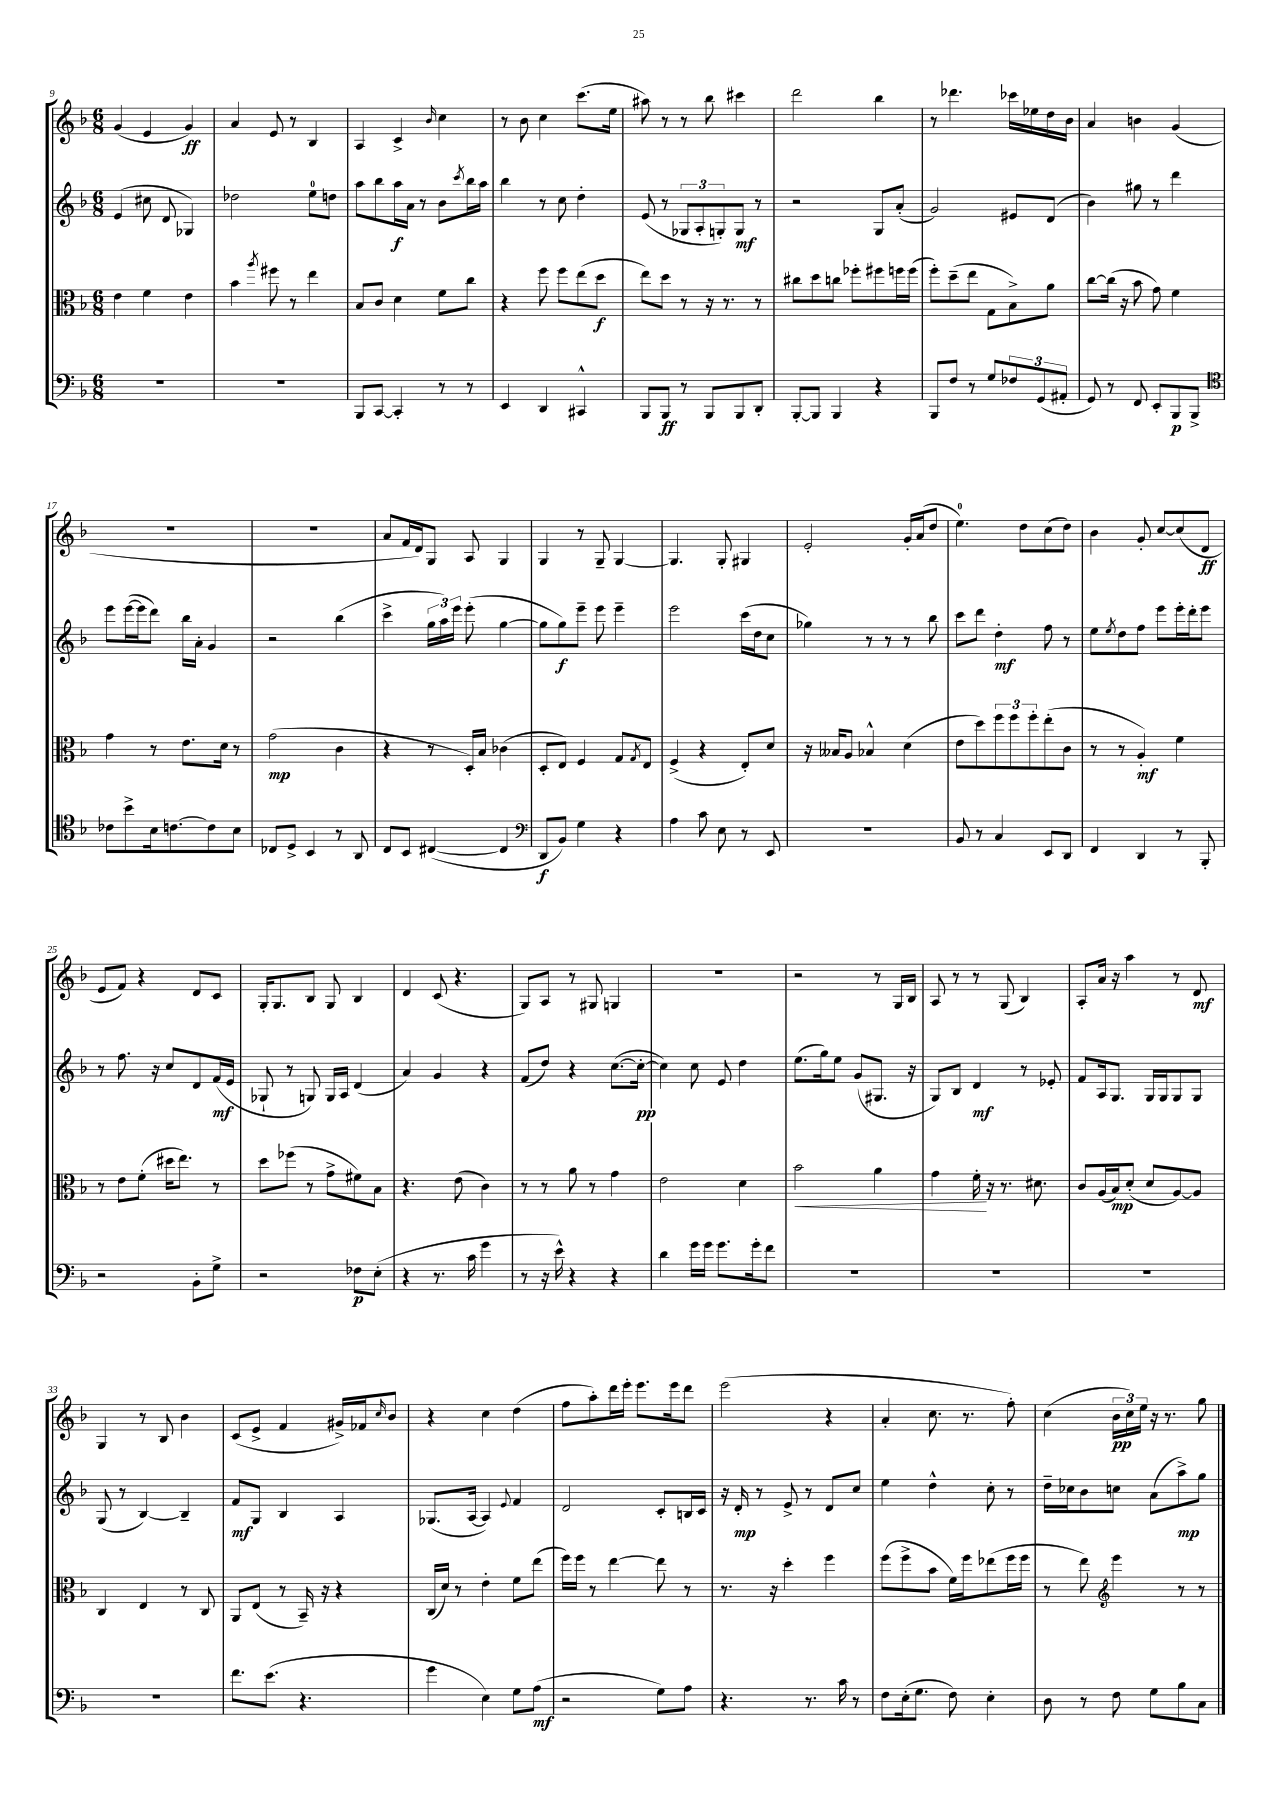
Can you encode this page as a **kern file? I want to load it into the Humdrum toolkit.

**kern	**dynam	**kern	**dynam	**kern	**dynam	**kern	**dynam
*part4	*part4	*part3	*part3	*part2	*part2	*part1	*part1
*staff4	*staff4	*staff3	*staff3	*staff2	*staff2	*staff1	*staff1
*clefF4	*	*clefC3	*	*clefG2	*	*clefG2	*
*k[b-]	*	*k[b-]	*	*k[b-]	*	*k[b-]	*
*M6/8	*	*M6/8	*	*M6/8	*	*M6/8	*
=9	=9	=9	=9	=9	=9	=9	=9
2.r	.	4e\	.	(4e/	.	(4g/	.
.	.	4f\	.	8cc#X\	.	4e/	.
.	.	.	.	8d/	.	.	.
.	.	4e\	.	4G-X/)	.	4g/)	ff
=10	=10	=10	=10	=10	=10	=10	=10
2.r	.	4b-\	.	2dd-X\	.	4a/	.
.	.	8qaa/	.	.	.	.	.
.	.	8ff#X\	.	.	.	8e/	.
.	.	8r	.	.	.	8r	.
.	.	4ee\	.	8ee\L	.	4B-/	.
.	.	.	.	8ddn\J	.	.	.
=11	=11	=11	=11	=11	=11	=11	=11
8BBB-/L	.	8B-/L	.	8aa\L	.	4A/	.
[8CC/J	.	8c/J	.	8bb-\	.	.	.
4CC'/]	.	4d\	.	16aa\L	f	4c^/	.
.	.	.	.	16a\JJ	.	.	.
.	.	.	.	8r	.	.	.
.	.	.	.	.	.	16qqb-/	.
8r	.	8f\L	.	8b-\L	.	4cc\	.
.	.	.	.	8qccc/	.	.	.
8r	.	8cc\J	.	16bb-\L	.	.	.
.	.	.	.	16aa\JJ	.	.	.
=12	=12	=12	=12	=12	=12	=12	=12
4EE/	.	4r	.	4bb-\	.	8r	.
.	.	.	.	.	.	8b-\	.
4DD/	.	8ff\	.	8r	.	4cc\	.
.	.	8ff\L	.	8cc\	.	.	.
4CC#X^^/	.	(8ee\	.	4dd'\	.	(8.ccc\L	.
.	.	8dd\J	f	.	.	.	.
.	.	.	.	.	.	16ee\Jk	.
=13	=13	=13	=13	=13	=13	=13	=13
8BBB-/L	.	8ee\L)	.	(8e/	.	8aa#X\)	.
8BBB-/J	ff	8dd\J	.	8r	.	8r	.
8r	.	8r	.	12G-X/L	.	8r	.
.	.	.	.	12A'/	.	.	.
8BBB-/L	.	16r	.	.	.	8bb-\	.
.	.	.	.	12Gn'/)	.	.	.
.	.	8.r	.	.	.	.	.
8BBB-/	.	.	.	8G/J	mf	4ccc#X\	.
8DD'/J	.	8r	.	8r	.	.	.
=14	=14	=14	=14	=14	=14	=14	=14
[8BBB-'/L	.	8cc#X\L	.	2r	.	2ddd\	.
8BBB-/J]	.	8dd\	.	.	.	.	.
4BBB-/	.	8ccn\J	.	.	.	.	.
.	.	8ff-X'\L	.	.	.	.	.
4r	.	8ff#X\	.	8G/L	.	4bb-\	.
.	.	16ffn\L	.	(8a'/J	.	.	.
.	.	(16ff\JJ	.	.	.	.	.
=15	=15	=15	=15	=15	=15	=15	=15
8BBB-/L	.	8ff'\L)	.	2g/)	.	8r	.
8F/J	.	(8dd~\	.	.	.	4.ddd-X\	.
8r	.	8ee\J	.	.	.	.	.
8G/L	.	8G\L	.	.	.	.	.
12F-X/	.	8B-^\)	.	8e#X/L	.	16ccc-X\LL	.
.	.	.	.	.	.	16ee-X\	.
(12GG/	.	.	.	.	.	.	.
.	.	8a\J	.	(8d/J	.	16dd\	.
12AA#X'/J	.	.	.	.	.	.	.
.	.	.	.	.	.	16b-\JJ	.
=16	=16	=16	=16	=16	=16	=16	=16
8GG/)	.	[8cc\L	.	4b-\)	.	4a/	.
8r	.	(16cc\Jk]	.	.	.	.	.
.	.	16r	.	.	.	.	.
8FF/	.	8b-\	.	8gg#X\	.	4bn\	.
8EE'/L	.	8g\)	.	8r	.	.	.
8BBB-/	p	4f\	.	4ddd\	.	(4g/	.
8BBB-^/J	.	.	.	.	.	.	.
!!LO:LB:g=z
=17	=17	=17	=17	=17	=17	=17	=17
*clefC4	*	*	*	*	*	*	*
8c-X\L	.	4g\	.	8eee\L	.	2.r	.
8b-^\	.	.	.	([16eee\L	.	.	.
.	.	.	.	16eee\J]	.	.	.
16B-\k	.	8r	.	8ddd\J)	.	.	.
[8.cn\	.	.	.	.	.	.	.
.	.	8.e\L	.	16bb-\LL	.	.	.
.	.	.	.	16a'\JJ	.	.	.
8c\]	.	.	.	4g/	.	.	.
.	.	16d\Jk	.	.	.	.	.
8B-\J	.	8r	.	.	.	.	.
=18	=18	=18	=18	=18	=18	=18	=18
8C-X/L	.	(2g\	mp	2r	.	2.r	.
8D^/J	.	.	.	.	.	.	.
4BB-/	.	.	.	.	.	.	.
8r	.	4c\	.	(4bb-\	.	.	.
8AA/	.	.	.	.	.	.	.
=19	=19	=19	=19	=19	=19	=19	=19
8C/L	.	4r	.	4ccc^\	.	8a/L	.
8BB-/J	.	.	.	.	.	16f/L	.
.	.	.	.	.	.	16d/J)	.
([4C#X/	.	8r	.	24gg\LL	.	8G/J	.
.	.	.	.	24aa\)	.	.	.
.	.	.	.	24eee\JJ	.	.	.
.	.	16D'/LL)	.	(8eee'\	.	8A/	.
.	.	16B-/JJ	.	.	.	.	.
4C#/]	.	(4c-X\	.	[4gg\	.	4G/	.
=20	=20	=20	=20	=20	=20	=20	=20
*clefF4	*	*	*	*	*	*	*
8DD/L	f	8D'/L	.	8gg\L]	.	4G/	.
8BB-/J)	.	8E/J)	.	8gg\)	f	.	.
4G\	.	4F/	.	8eee~\J	.	8r	.
.	.	.	.	8eee\	.	8G~/	.
4r	.	8G/L	.	4eee~\	.	[4G/	.
.	.	8qG/	.	.	.	.	.
.	.	8E/J	.	.	.	.	.
=21	=21	=21	=21	=21	=21	=21	=21
4A\	.	(4F^/	.	2eee\	.	4.G/]	.
8c\	.	4r	.	.	.	.	.
8E\	.	.	.	.	.	8G'/	.
8r	.	8E'/L)	.	(16ccc\LL	.	4G#X/	.
.	.	.	.	16dd\J	.	.	.
8EE/	.	8d/J	.	8cc\J	.	.	.
=22	=22	=22	=22	=22	=22	=22	=22
2.r	.	16r	.	4gg-X\)	.	2e'/	.
.	.	16B--X/KL	.	.	.	.	.
.	.	8A/J	.	.	.	.	.
.	.	4B-X^^/	.	8r	.	.	.
.	.	.	.	8r	.	.	.
.	.	(4d\	.	8r	.	16g'/LL	.
.	.	.	.	.	.	(16a/J	.
.	.	.	.	8bb-\	.	8dd/J	.
=23	=23	=23	=23	=23	=23	=23	=23
8BB-/	.	8e\L	.	8ccc\L	.	4.ee\)	.
8r	.	8dd\)	.	8ddd\J	.	.	.
4C/	.	12ff\	.	4dd'\	mf	.	.
.	.	12ff\	.	.	.	.	.
.	.	.	.	.	.	8dd\L	.
.	.	12ff'\	.	.	.	.	.
8EE/L	.	(8ee'\	.	8ff\	.	(8cc\	.
8DD/J	.	8c\J	.	8r	.	8dd\J)	.
=24	=24	=24	=24	=24	=24	=24	=24
4FF/	.	8r	.	8ee\L	.	4b-\	.
.	.	.	.	8qee/	.	.	.
.	.	8r	.	8dd\	.	.	.
4DD/	.	4A'/)	mf	8ff\J	.	8g'/	.
.	.	.	.	8eee\L	.	[8cc/L	.
8r	.	4f\	.	16eee'\L	.	(8cc/]	.
.	.	.	.	16ddd'\J	.	.	.
8BBB-'/	.	.	.	8eee\J	.	8d/J	ff
!!LO:LB:g=z
=25	=25	=25	=25	=25	=25	=25	=25
2r	.	8r	.	8r	.	8e/L	.
.	.	8e\L	.	8.ff\	.	8f/J)	.
.	.	(8f'\J	.	.	.	4r	.
.	.	.	.	16r	.	.	.
.	.	16dd#X\KL	.	8cc/L	.	.	.
.	.	8.ee\J)	.	.	.	.	.
8BB-'\L	.	.	.	8d/	.	8d/L	.
8G^\J	.	8r	.	(16f/L	mf	8c/J	.
.	.	.	.	16e/JJ	.	.	.
=26	=26	=26	=26	=26	=26	=26	=26
2r	.	8dd\L	.	8G-X`/	.	16G'/KL	.
.	.	.	.	.	.	8.G/	.
.	.	(8ff-X\J	.	8r	.	.	.
.	.	8r	.	8Gn/)	.	8B-/J	.
.	.	8g^\L	.	16G/LL	.	8G/	.
.	.	.	.	16A/JJ	.	.	.
8F-X\L	p	8f#X\)	.	(4d/	.	4B-/	.
(8E'\J	.	8B-\J	.	.	.	.	.
=27	=27	=27	=27	=27	=27	=27	=27
4r	.	4.r	.	4a/)	.	4d/	.
8.r	.	.	.	4g/	.	(8c/	.
.	.	(8e\	.	.	.	4.r	.
16c\	.	.	.	.	.	.	.
4g\	.	4c\)	.	4r	.	.	.
=28	=28	=28	=28	=28	=28	=28	=28
8r	.	8r	.	(8f/L	.	8G/L)	.
16r	.	8r	.	8dd/J)	.	8A/J	.
16e^^\)	.	.	.	.	.	.	.
4r	.	8a\	.	4r	.	8r	.
.	.	8r	.	.	.	8G#X/	.
4r	.	4g\	.	([8.cc\L	.	4Gn/	.
.	.	.	.	16cc'\Jk_	pp	.	.
=29	=29	=29	=29	=29	=29	=29	=29
4d\	.	2e\	.	4cc\])	.	2.r	.
16g\LL	.	.	.	8cc\	.	.	.
16g\JJ	.	.	.	.	.	.	.
8.g\L	.	.	.	8e/	.	.	.
.	.	4d\	.	4dd\	.	.	.
16g'\k	.	.	.	.	.	.	.
8f\J	.	.	.	.	.	.	.
=30	=30	=30	=30	=30	=30	=30	=30
!	!	!	!LO:HP:b	!	!	!	!
2.r	.	2b-\	<	(8.ee\L	.	2r	.
.	.	.	.	16gg\k)	.	.	.
.	.	.	.	8ee\J	.	.	.
.	.	.	.	(8g/L	.	.	.
.	.	4a\	.	8.G#X/J	.	8r	.
.	.	.	.	.	.	16G/LL	.
.	.	.	.	16r	.	16B-/JJ	.
=31	=31	=31	=31	=31	=31	=31	=31
2.r	.	4g\	.	8G/L)	.	8A/	.
.	.	.	.	8B-/J	.	8r	.
.	.	16f'\	.	4d/	mf	8r	.
.	.	16r	[	.	.	.	.
.	.	8.r	.	.	.	(8G/	.
.	.	.	.	8r	.	4B-/)	.
.	.	8.d#X\	.	.	.	.	.
.	.	.	.	8e-X'/	.	.	.
=32	=32	=32	=32	=32	=32	=32	=32
2.r	.	8c/L	.	8f/L	.	8A'/L	.
.	.	(16A/L	.	16A/k	.	16a/Jk	.
.	.	16B-/J)	mp	8.G/J	.	16r	.
.	.	(8d'/J	.	.	.	4aa\	.
.	.	8d/L	.	16G/LL	.	.	.
.	.	.	.	16G/J	.	.	.
.	.	[8A/)	.	8G/	.	8r	.
.	.	8A/J]	.	8G/J	.	8d/	mf
!!LO:LB:g=z
=33	=33	=33	=33	=33	=33	=33	=33
2.r	.	4C/	.	(8G/	.	4G/	.
.	.	.	.	8r	.	.	.
.	.	4E/	.	[4B-/)	.	8r	.
.	.	.	.	.	.	8B-/	.
.	.	8r	.	4B-~/]	.	4b-\	.
.	.	8C/	.	.	.	.	.
=34	=34	=34	=34	=34	=34	=34	=34
8.f\L	.	8AA/L	.	8f/L	mf	(8c/L	.
.	.	(8E/J	.	8G/J	.	8e^/J	.
(8.e\J	.	.	.	.	.	.	.
.	.	8r	.	4B-/	.	4f/	.
4.r	.	16BB-~/)	.	.	.	.	.
.	.	16r	.	.	.	.	.
.	.	4r	.	4A/	.	16g#X^/LL)	.
.	.	.	.	.	.	16f-X/J	.
.	.	.	.	.	.	16qqcc/	.
.	.	.	.	.	.	8b-/J	.
=35	=35	=35	=35	=35	=35	=35	=35
4g\	.	(16C/LL	.	(8.G-X/L	.	4r	.
.	.	16d/JJ)	.	.	.	.	.
.	.	8r	.	.	.	.	.
.	.	.	.	[16A/Jk	.	.	.
4E\)	.	4e'\	.	4A/])	.	4cc\	.
.	.	.	.	8qqe/	.	.	.
8G\L	.	8f\L	.	4f/	.	(4dd\	.
(8A\J	mf	(8ee\J	.	.	.	.	.
=36	=36	=36	=36	=36	=36	=36	=36
2r	.	16ff\LL)	.	2d/	.	8ff\L	.
.	.	16ff\JJ	.	.	.	.	.
.	.	8r	.	.	.	8aa'\)	.
.	.	[4ee\	.	.	.	16ddd\L	.
.	.	.	.	.	.	16eee'\JJ	.
.	.	.	.	.	.	8.eee\L	.
8G\L)	.	8ee\]	.	8c'/L	.	.	.
.	.	.	.	.	.	16eee\k	.
8A\J	.	8r	.	16Bn/L	.	8ddd\J	.
.	.	.	.	16c/JJ	.	.	.
=37	=37	=37	=37	=37	=37	=37	=37
4.r	.	8.r	.	16r	.	(2eee\	.
.	.	.	.	16d'/	mp	.	.
.	.	.	.	8r	.	.	.
.	.	16r	.	.	.	.	.
.	.	4dd'\	.	8e^/	.	.	.
8.r	.	.	.	8r	.	.	.
.	.	4ff\	.	8d/L	.	4r	.
16c\	.	.	.	.	.	.	.
8r	.	.	.	8cc/J	.	.	.
=38	=38	=38	=38	=38	=38	=38	=38
8F\L	.	(8ff\L	.	4ee\	.	4a'/	.
(16E'\k	.	8ff^\	.	.	.	.	.
8.G\J	.	.	.	.	.	.	.
.	.	8b-\J	.	4dd^^\	.	8.cc\	.
8F\)	.	16f\LL)	.	.	.	.	.
.	.	16ff\J	.	.	.	8.r	.
4E'\	.	(8ee-X\	.	8cc'\	.	.	.
.	.	16ff\L	.	8r	.	8ff'\)	.
.	.	16ff\JJ	.	.	.	.	.
=39	=39	=39	=39	=39	=39	=39	=39
8D\	.	8r	.	16dd~\LL	.	(4cc\	.
.	.	.	.	16cc-X\J	.	.	.
8r	.	8ee\)	.	8b-\	.	.	.
*	*	*clefG2	*	*	*	*	*
8F\	.	4eee\	.	8ccn\J	.	24b-\LL	pp
.	.	.	.	.	.	24cc\)	.
.	.	.	.	.	.	24ee\JJ	.
8G\L	.	.	.	(8a\L	.	16r	.
.	.	.	.	.	.	8.r	.
8B-\	.	8r	.	8aa^\)	mp	.	.
8C\J	.	8r	.	8gg\J	.	8gg\	.
==	==	==	==	==	==	==	==
*-	*-	*-	*-	*-	*-	*-	*-
